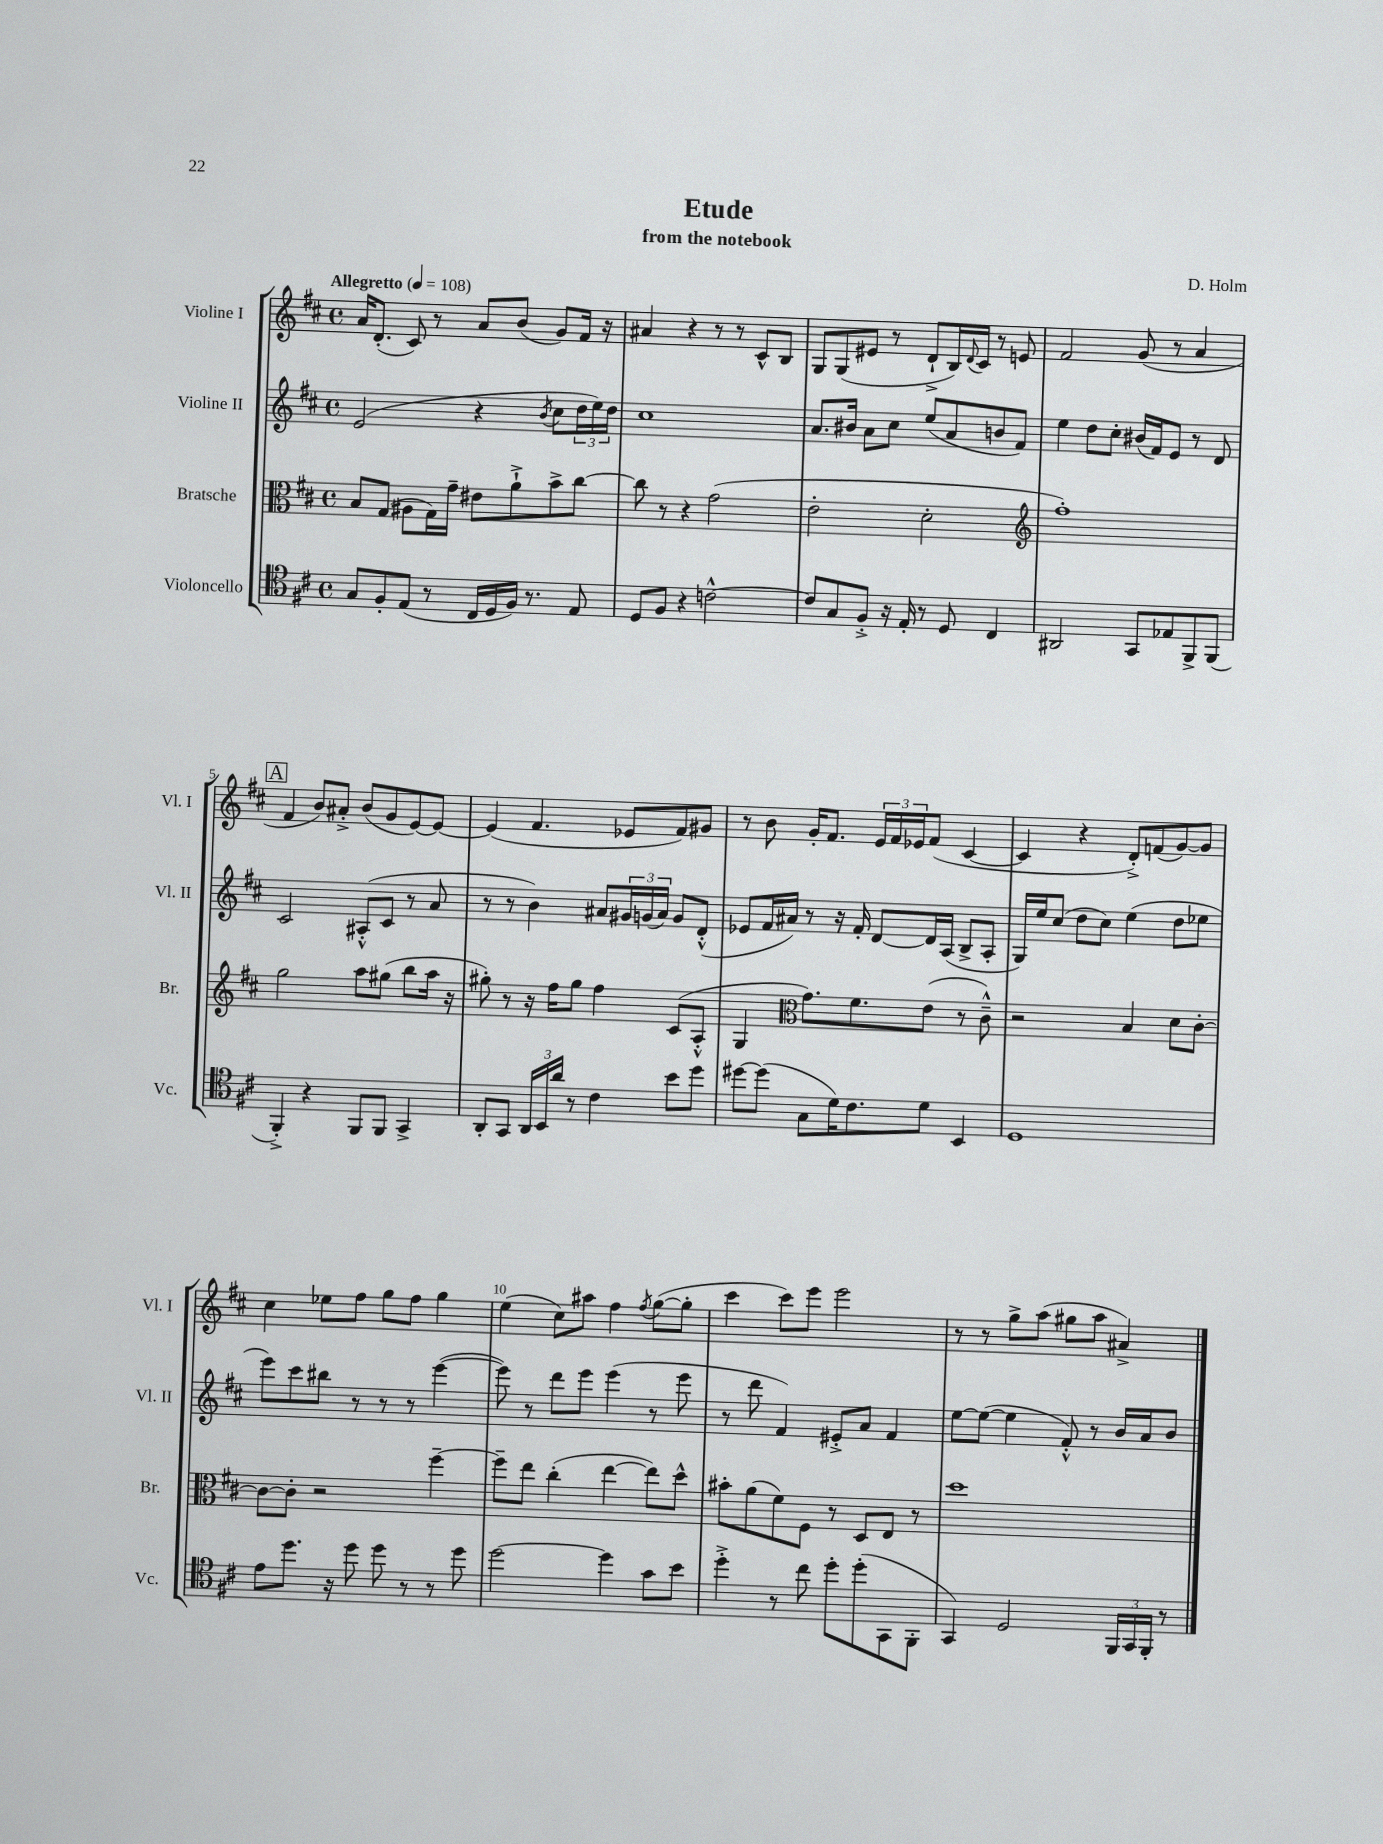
\header { title = "Etude" composer = "D. Holm" subtitle = "from the notebook" }
<<
\new StaffGroup <<
\new Staff = "s0" \with { instrumentName = "Violine I" shortInstrumentName = "Vl. I" } {
    \clef treble \key d \major \defaultTimeSignature \time 4/4 \tempo "Allegretto" 4 = 108
    a'16 d'8.-.( cis'8) r8 a'8 b'8( g'8) fis'16 r16 |
    ais'4 r4 r8 r8 cis'8-^ b8 |
    g8 g8( eis'8 r8 d'8-!-> b16) \appoggiatura { d'8 } cis'16 r8 e'8 |
    fis'2 g'8( r8 a'4 |
    \mark \markup { \box "A" } fis'4 b'8) ais'8-.-> b'8( g'8 e'8~) e'8~ |
    e'4( fis'4. ees'8 fis'8) gis'8 |
    r8 b'8 g'16-. fis'8. \tuplet 3/2 { e'16 fis'16 ees'16 } fis'8( cis'4~ |
    cis'4 r4 d'8-.->) f'8( g'8~) g'8 |
    cis''4 ees''8 fis''8 g''8 fis''8 g''4 |
    e''4( cis''8) ais''8 fis''4 \acciaccatura { fis''8 } g''8~( g''8-. |
    cis'''4 cis'''8) e'''8 e'''2 |
    r8 r8 g''8-> a''8( gis''8 a''8 ais'4->) \bar "|." |
}
\new Staff = "s1" \with { instrumentName = "Violine II" shortInstrumentName = "Vl. II" } {
    \clef treble \key d \major \defaultTimeSignature \time 4/4
    e'2( r4 \acciaccatura { b'8 } cis''8 \tuplet 3/2 { d''16 e''16) d''16 } |
    cis''1 |
    a'8. bis'16 a'8 cis''8 e''8( a'8 b'8 fis'8) |
    e''4 d''8 cis''8-. bis'16( fis'16) e'8 r8 d'8 |
    \mark \markup { \box "A" } cis'2 ais8-.-^( cis'8 r8 a'8 |
    r8 r8 b'4) ais'8 \tuplet 3/2 { gis'16 g'16( ais'16) } g'8 d'8-.-^( |
    ees'8 fis'16 ais'16) r8 r16 fis'16-. d'8~ d'16 a16( b8-> a8-. |
    g16) e''16 cis''8( d''8 cis''8) e''4( d''8 ees''8 |
    e'''8) cis'''8 bis''8 r8 r8 r8 e'''4~( |
    e'''8) r8 d'''8 e'''8 e'''4( r8 e'''8 |
    r8 d'''8 fis'4) eis'8-.-> a'8 fis'4 |
    e''8~ e''8~( e''4 fis'8-.-^) r8 b'16 a'16 b'8 \bar "|." |
}
\new Staff = "s2" \with { instrumentName = "Bratsche" shortInstrumentName = "Br." } {
    \clef alto \key d \major \defaultTimeSignature \time 4/4
    b8 g8( ais8 g16) g'16-- eis'8 a'8-!-> b'8-> cis''8~ |
    cis''8 r8 r4 g'2( |
    e'2-. d'2-. |
    \clef treble fis''1-.) |
    \mark \markup { \box "A" } g''2 a''8 gis''8( b''8 a''16 r16 |
    gis''8-.) r8 r16 fis''16 gis''8 fis''4 cis'8( a8-.-^ |
    g4 \clef alto g'8.) fis'8. e'8( r8 cis'8---^) |
    r2 b4 d'8 cis'8~-. |
    cis'8~ cis'8-. r2 fis''4~-- |
    fis''8-- e''8 cis''4-.( e''4~ e''8) d''8-^ |
    bis'8-. a'8( fis'8) fis8 r8 d8 e8 r8 |
    d''1 \bar "|." |
}
\new Staff = "s3" \with { instrumentName = "Violoncello" shortInstrumentName = "Vc." } {
    \clef tenor \key d \major \defaultTimeSignature \time 4/4
    g8 fis8-. e8( r8 cis16 d16 fis16) r8. e8 |
    d8 fis8 r4 c'2~-^ |
    c'8 g8 fis8-.-> r16 e16-. r8 d8 cis4 |
    ais,2 g,8 ees8 fis,8-> fis,8( |
    \mark \markup { \box "A" } fis,4-.->) r4 fis,8 fis,8 g,4-> |
    a,8-. g,8 \tuplet 3/2 { a,16 b,16 a'16 } r8 cis'4 b'8 d''8 |
    dis''8~ dis''8( g8 d'16) cis'8. d'8 b,4 |
    d1 |
    e'8 d''8. r16 d''8 d''8 r8 r8 d''8 |
    d''2~ d''4 g'8 b'8 |
    d''4-.-> r8 cis''8 d''8-. d''8-.( g,8 fis,8-. |
    g,4) d2 \tuplet 3/2 { fis,16 g,16 fis,16-. } r8 \bar "|." |
}
>>
>>
\layout { \context { \Score \override BarNumber.break-visibility = ##(#f #t #t) barNumberVisibility = #(every-nth-bar-number-visible 5) } }
